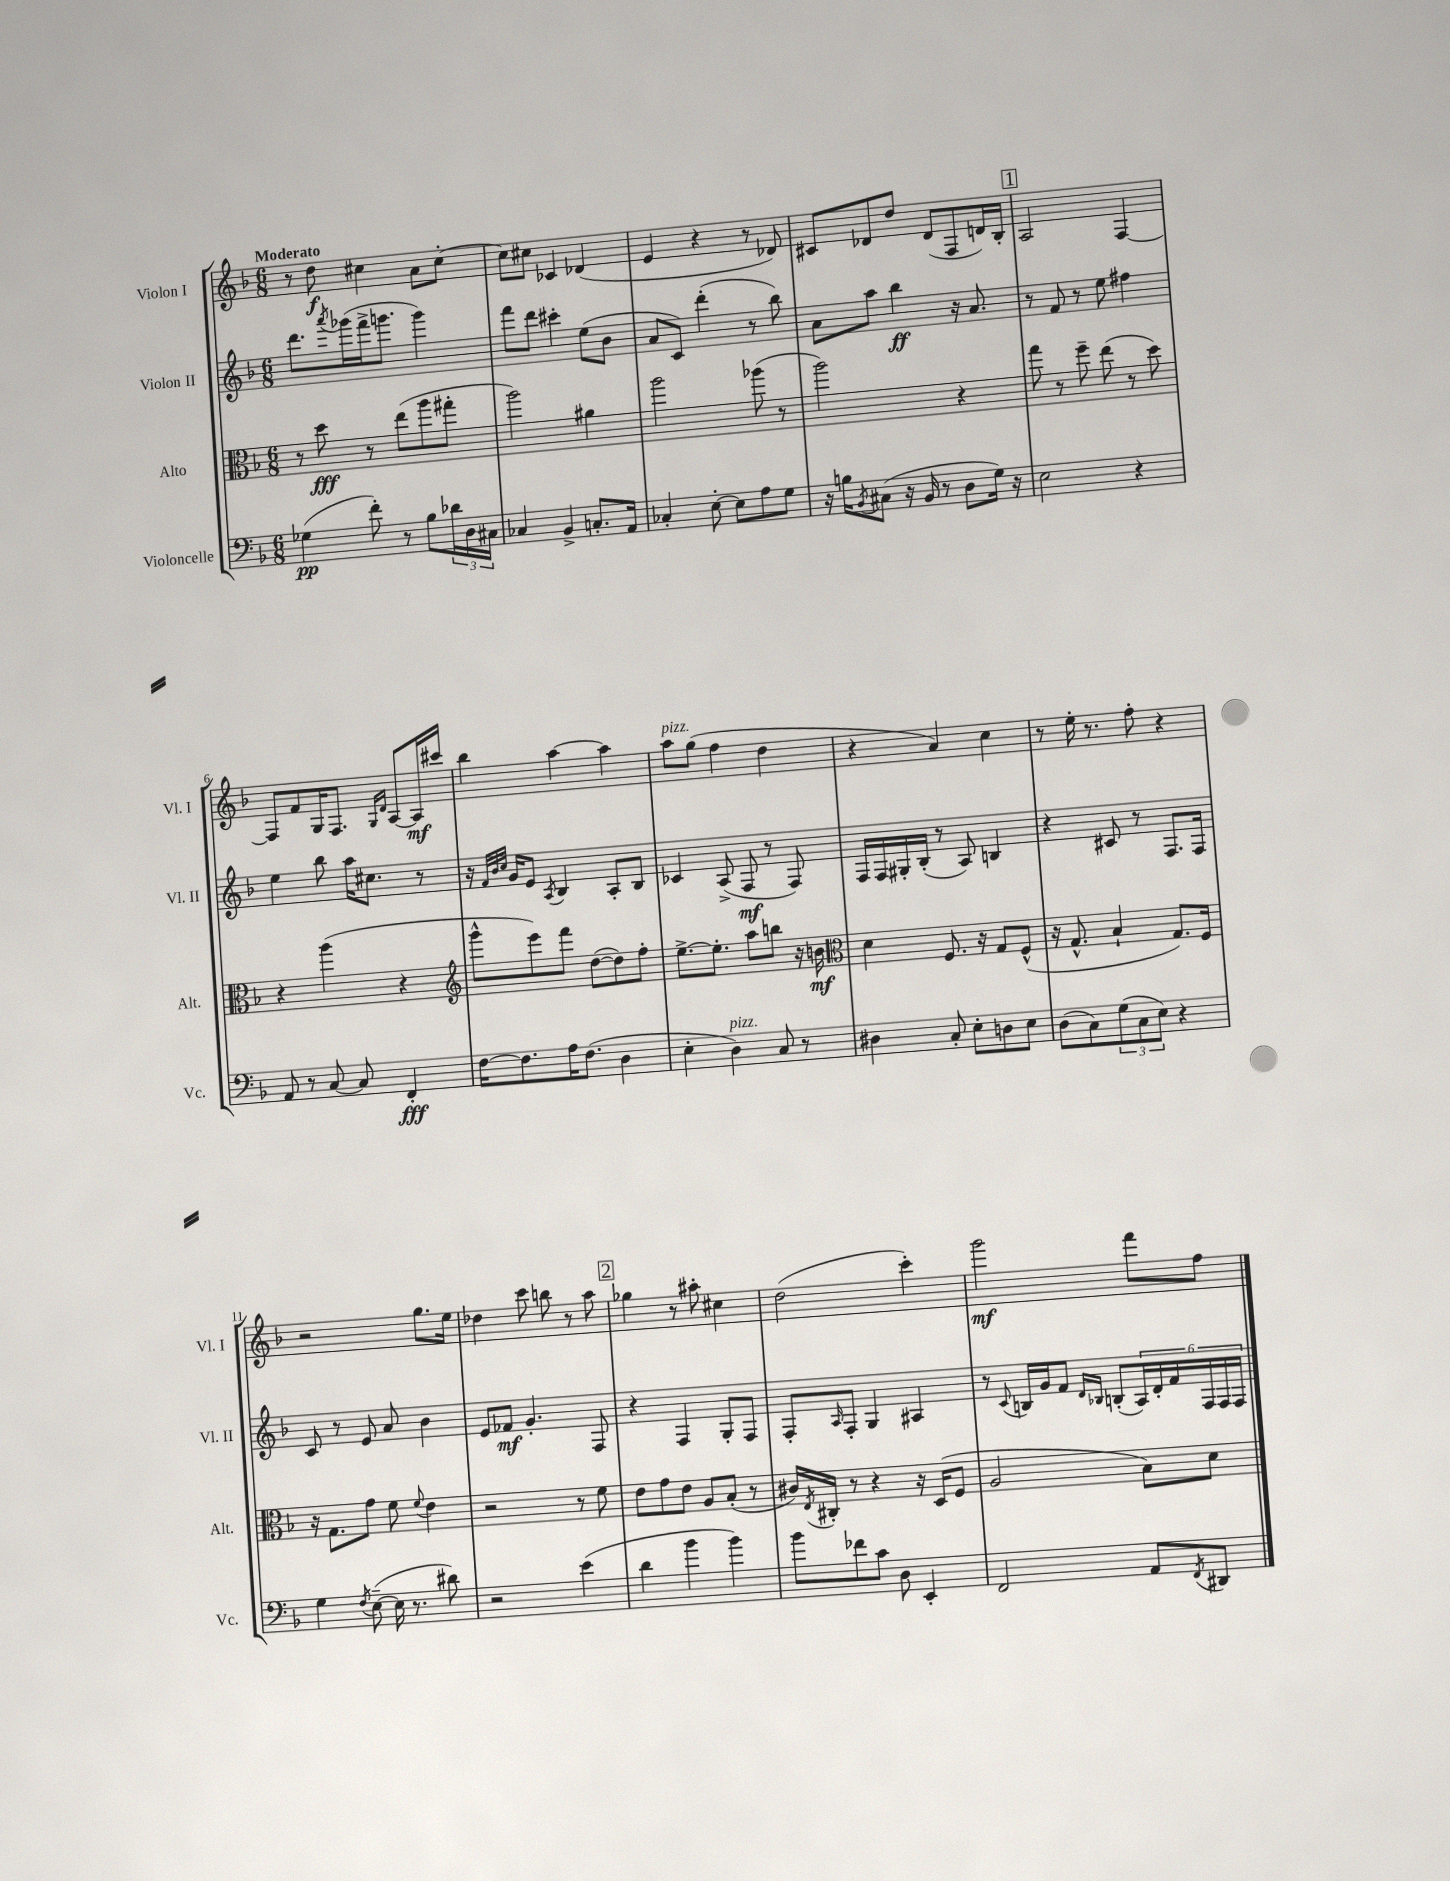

**kern	**kern	**kern	**kern
*staff4	*staff3	*staff2	*staff1
*clefF4	*clefC3	*clefG2	*clefG2
*k[b-]	*k[b-]	*k[b-]	*k[b-]
*M6/8	*M6/8	*M6/8	*M6/8
(4G-\	8r	8.ddd\L	8r
.	8dd\	.	8dd\
.	.	8qaaa/	.
.	.	(16ggg-\L	.
8f'\)	8r	16fff^\J	4cc#\
.	.	8.ggg\J	.
8r	(8ee\L	.	.
8B-\L	8aa\	4ggg\)	8a\L
24d-\L	8gg#'\J	.	[8cc#'\J
24D\	.	.	.
24C#\JJ	.	.	.
=	=	=	=
4C-/	2aa\)	8fff\L	8cc#\]L
.	.	8ddd\J	8cc#\J
4BB-^/	.	4ccc#'\	4c-/
8.C'/L	4a#\	(8ee\L	(4d-/
.	.	8b-\J	.
16AA/Jk	.	.	.
=	=	=	=
4C-'/	2aa\	8a/L	4e/
.	.	8c/J)	.
[8E'\	.	(4ddd'\	4r
8E\]L	.	.	.
8A\	(8aa-\	8r	8r
8G\J	8r	8bb-\)	8d-/)
=	=	=	=
16r	2aa\)	8a\L	8c#/L
16B\LK	.	.	.
8qBB-/	.	.	.
(8C#\J	.	8aa\J	8d-/
16r	.	4bb-\	8dd/J
16BB-/	.	.	.
8r	.	.	(8d-/L
8D\L	4r	16r	8F/
.	.	8.a/	.
16G\Jk)	.	.	16d/L)
16r	.	.	16B-'/JJ
=	=	=	=
2E\	8gg\	8r	2A/
.	8r	8f/	.
.	8ff~\	8r	.
.	(8ee\	8ee\	.
4r	8r	4ff#\	[4F/
.	8dd\)	.	.
=	=	=	=
8AA/	4r	4ee\	8F/]L
8r	.	.	8f/
[8C/	(4aa\	8bb-\	16G/K
.	.	.	8.F/J
8C/]	.	16aa\LK	.
.	.	8.cc#\J	.
.	.	.	16qqG/LL
.	.	.	16qqd/JJ
4FF'/	4r	.	[8A/L
.	.	8r	16A/]L
.	.	.	16ccc#/JJ
=	=	=	=
*	*clefG2	*	*
[16F\LK	8ggg^^\L	16r	4bb-\
.	.	32qqf/LLL	.
.	.	32qqb-/	.
.	.	32qqcc/JJJ	.
8.F\]	.	16g/LK	.
.	8eee\)	8e/J	.
.	.	8qA/	.
16A\K	8fff\J	4B-/	[4aa\
(8.F\J	.	.	.
.	([8dd\L	.	.
4D\	8dd\])	8A'/L	4aa\]
.	8ff'\J	8B-/J	.
=	=	=	=
4E'\	[8.ee^\L	4c-/	8aa\L
.	.	.	(8gg\J
.	8.ee'\]J	.	.
4D\)	.	(8A^/	4ff\
.	8aa\L	8F/	.
8C/	8bb\J	8r	4dd\
8r	16r	8F/)	.
.	16b\	.	.
=	=	=	=
*	*clefC3	*	*
4D#\	4d\	16F/LL	4r
.	.	16F/	.
.	.	16G#'/	.
.	.	(16B-'/JJ	.
8C'/	8.F/	8r	4a/)
8E'\L	.	8A/)	.
.	16r	.	.
8D\	8G/L	4B/	4cc\
8E\J	(8F^^/J	.	.
=	=	=	=
(8D\L	16r	4r	8r
.	8.G^^/	.	.
8C\)	.	.	16ee'\
.	.	.	8.r
(12G\	4B-`/	8c#/	.
12C\	.	.	.
.	.	8r	8ff'\
12E\J)	.	.	.
4r	8.G/L)	8.F/L	4r
.	16F/Jk	16F/Jk	.
=	=	=	=
4G\	16r	8c/	2r
.	8.G\L	.	.
.	.	8r	.
8qF/	.	.	.
([8E~\	8g\J	8e/	.
16E\]	8f\	8a/	.
8.r	.	.	.
.	8qqf/	.	.
.	4e\	4b-\	8.gg\L
8d#\)	.	.	.
.	.	.	16ee\Jk
=	=	=	=
2r	2r	8e/L	4dd-\
.	.	8f-/J	.
.	.	4.g'/	8ccc\
.	.	.	8bb\
(4e\	8r	.	8r
.	8f\	8F/	8aa\
=	=	=	=
4d\	8e\L	4r	4gg-\
.	8g\	.	.
4b-\	8e\J	4F/	8r
.	8A/L	.	8aa#'\
4b-\)	(8B-'/J	8G'/L	4cc#\
.	8r	8F/J	.
=	=	=	=
8b-\L	16c#/LL)	8F'/L	(2dd\
.	8qE/	.	.
.	16C#'/JJ	.	.
.	.	16qqA/	.
8f-\	8r	8F'/J	.
8c\J	4r	4G/	.
8D\	.	.	.
4EE'/	16r	4A#/	4ccc'\)
.	(16D/LK	.	.
.	8F/J	.	.
=	=	=	=
2FF/	2A/	8r	2ggg\
.	.	8qqc/	.
.	.	16B/LL	.
.	.	16g/J	.
.	.	8f/J	.
.	.	16qqd/LL	.
.	.	16qqB-/JJ	.
.	.	(8B'/L	.
8AA/L	8B-\L)	24A/L)	8fff\L
.	.	24d'/	.
.	.	24f/	.
8qFF/	.	.	.
8DD#/J	8d\J	24F/	8ff\J
.	.	24F/	.
.	.	24F/JJ	.
==	==	==	==
*-	*-	*-	*-
